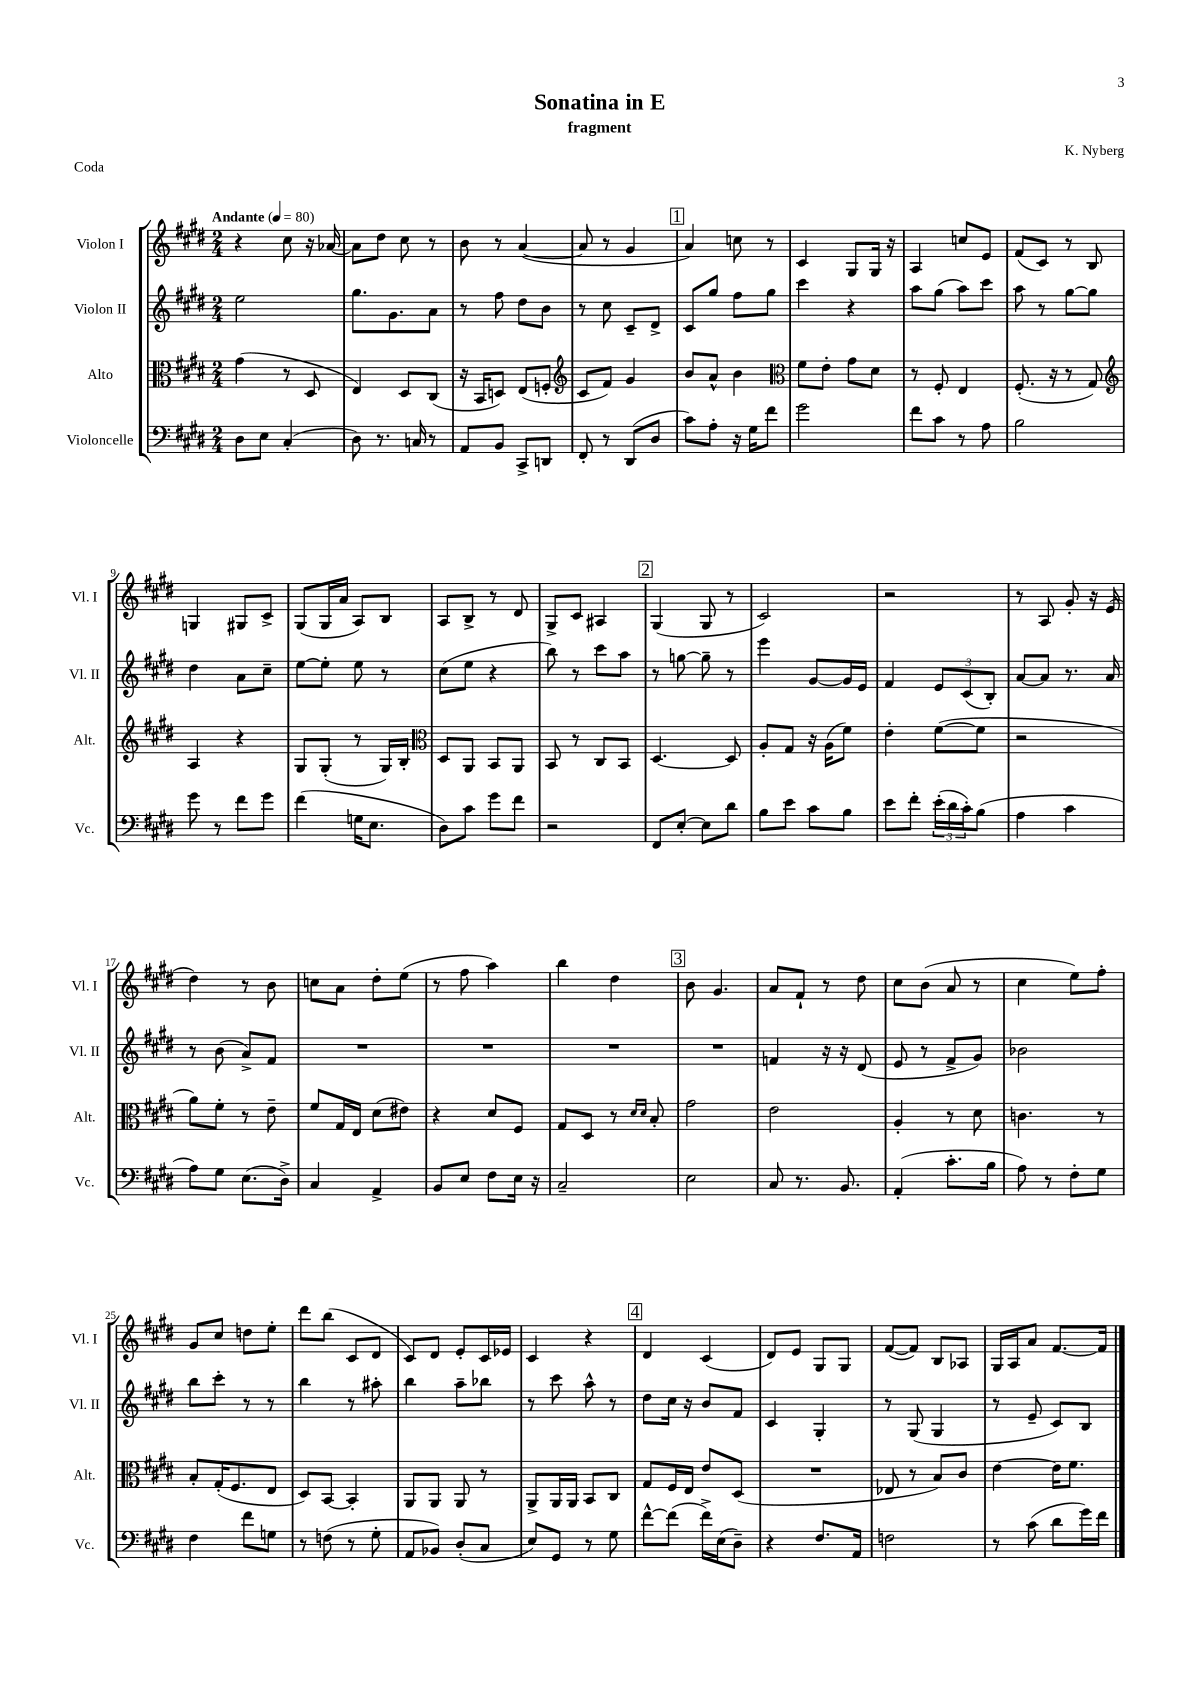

**kern	**kern	**kern	**kern
*part4	*part3	*part2	*part1
*staff4	*staff3	*staff2	*staff1
*I"Violoncelle	*I"Alto	*I"Violon II	*I"Violon I
*I'Vc.	*I'Alt.	*I'Vl. II	*I'Vl. I
*clefF4	*clefC3	*clefG2	*clefG2
*k[f#c#g#d#]	*k[f#c#g#d#]	*k[f#c#g#d#]	*k[f#c#g#d#]
*M2/4	*M2/4	*M2/4	*M2/4
*MM80	*MM80	*MM80	*MM80
=1	=1	=1	=1
!	!	!	!LO:TX:a:B:t=Andante
8D#\L	(4g#\	2ee\	4r
8E\J	.	.	.
(4C#'/	8r	.	8cc#\
.	8D#/	.	16r
.	.	.	[16a-X/
=2	=2	=2	=2
8D#\)	4E/)	8.gg#\L	8a-\L]
8.r	.	.	8dd#\J
.	.	8.g#\	.
.	8D#/L	.	8cc#\
16Cn/	.	.	.
8r	(8C#/J	8a\J	8r
=3	=3	=3	=3
8AA/L	16r	8r	8b\
.	16BB/KL	.	.
8BB/J	8Dn/J)	8ff#\	8r
8CC#^/L	(8E/L	8dd#\L	([4a/
8DDn/J	8Fn'/J	8b\J	.
=4	=4	=4	=4
*	*clefG2	*	*
8FF#'/	8c#/L	8r	8a/]
8r	8f#/J)	8cc#\	8r
(8DD#/L	4g#/	8c#~/L	4g#/
8D#/J	.	8d#^/J	.
!!LO:REH:place=s1:t=1
=5	=5	=5	=5
8c#\L)	8b/L	8c#/L	4a/)
8A'\J	8a^^/J	8gg#/J	.
16r	4b\	8ff#\L	8ccn\
16G#\KL	.	.	.
8f#\J	.	8gg#\J	8r
=6	=6	=6	=6
*	*clefC3	*	*
2g#\	8f#\L	4ccc#\	4c#/
.	8e'\J	.	.
.	8g#\L	4r	8G#/L
.	8d#\J	.	16G#/Jk
.	.	.	16r
=7	=7	=7	=7
8f#\L	8r	8aa\L	4A/
8c#\J	8F#'/	(8gg#\J	.
8r	4E/	8aa\L)	8ccn/L
8A\	.	8ccc#\J	8e/J
=8	=8	=8	=8
2B\	(8.F#'/	8aa\	(8f#/L
.	.	8r	8c#/J)
.	16r	.	.
.	8r	[8gg#\L	8r
.	8G#/)	8gg#\J]	8B/
!!LO:LB:g=z
=9	=9	=9	=9
*	*clefG2	*	*
8g#\	4A/	4dd#\	4Gn/
8r	.	.	.
8f#\L	4r	8a\L	8G#X/L
8g#\J	.	8cc#~\J	8c#^/J
=10	=10	=10	=10
(4f#\	8G#/L	[8ee\L	(8G#/L
.	(8G#'/J	8ee'\J]	16G#/L
.	.	.	16a/JJ
16Gn\KL	8r	8ee\	8A/L)
8.E\J	.	.	.
.	16G#/LL)	8r	8B/J
.	16B'/JJ	.	.
=11	=11	=11	=11
*	*clefC3	*	*
8D#\L)	8D#/L	(8cc#\L	8A/L
8c#\J	8AA/J	8ee\J	8B^/J
8g#\L	8BB/L	4r	8r
8f#\J	8AA/J	.	8d#/
=12	=12	=12	=12
2r	8BB/	8bb\)	8G#^/L
.	8r	8r	8c#/J
.	8C#/L	8ccc#\L	4A#X/
.	8BB/J	8aa\J	.
!!LO:REH:place=s1:t=2
=13	=13	=13	=13
8FF#/L	[4.D#/	8r	(4G#/
[8E'/J	.	[8ggn\	.
8E\L]	.	8gg~\]	8G#/
8d#\J	8D#/]	8r	8r
=14	=14	=14	=14
8B\L	8A'/L	4eee\	2c#/)
8e\J	8G#/J	.	.
8c#\L	16r	[8g#/L	.
.	(16A\KL	.	.
8B\J	8f#\J)	16g#/L]	.
.	.	16e/JJ	.
=15	=15	=15	=15
8e\L	4e'\	4f#/	2r
8f#'\J	.	.	.
(24e'\LL	([8f#\L	12e/L	.
24d#\	.	.	.
24c#'\J)	.	(12c#/	.
(8B\J	8f#\J]	.	.
.	.	12B'/J)	.
=16	=16	=16	=16
4A\	2r	[8a/L	8r
.	.	8a/J]	8A/
4c#\	.	8.r	8g#'/
.	.	.	16r
.	.	16a/	(16e/
!!LO:LB:g=z
=17	=17	=17	=17
8A\L)	8a\L)	8r	4dd#\)
8G#\J	8f#'\J	(8b\	.
(8.E\L	8r	8a^/L)	8r
.	8e~\	8f#/J	8b\
16D#^\Jk)	.	.	.
=18	=18	=18	=18
4C#/	8f#/L	2r	8ccn\L
.	16G#/L	.	8a\J
.	16E/JJ	.	.
4AA^/	(8d#\L	.	8dd#'\L
.	8e#X\J)	.	(8ee\J
=19	=19	=19	=19
8BB/L	4r	2r	8r
8E/J	.	.	8ff#\
8F#\L	8d#/L	.	4aa\)
16E\Jk	8F#/J	.	.
16r	.	.	.
=20	=20	=20	=20
2C#~/	8G#/L	2r	4bb\
.	8D#/J	.	.
.	8r	.	4dd#\
.	16qqd#/LL	.	.
.	16qqd#/JJ	.	.
.	8B'/	.	.
!!LO:REH:place=s1:t=3
=21	=21	=21	=21
2E\	2g#\	2r	8b\
.	.	.	4.g#/
=22	=22	=22	=22
8C#/	2e\	4fn/	8a/L
8.r	.	.	8f#`/J
.	.	16r	8r
8.BB/	.	16r	.
.	.	(8d#/	8dd#\
=23	=23	=23	=23
(4AA'/	4A'/	8e/	8cc#\L
.	.	8r	(8b\J
8.c#'\L	8r	8f#^/L	8a/
.	8d#\	8g#/J)	8r
16B\Jk	.	.	.
=24	=24	=24	=24
8A\)	4.cn\	2b-X\	4cc#\
8r	.	.	.
8F#'\L	.	.	8ee\L)
8G#\J	8r	.	8ff#'\J
!!LO:LB:g=z
=25	=25	=25	=25
4F#\	8B'/L	8bb\L	8g#/L
.	(16G#'/K	8ccc#'\J	8cc#/J
.	8.F#/	.	.
8f#\L	.	8r	8ddn\L
8Gn\J	8E/J	8r	8ee'\J
=26	=26	=26	=26
8r	8D#/L)	4bb\	8ddd#\L
(8Fn\	[8BB/J	.	(8bb\J
8r	4BB'/]	8r	8c#/L
8G#'\	.	8aa#X'\	8d#/J
=27	=27	=27	=27
8AA/L	8AA/L	4bb\	8c#/L)
8BB-X/J)	8AA/J	.	8d#/J
(8D#'/L	8AA/	8aa~\L	8e'/L
8C#/J	8r	8bb-X\J	16c#/L
.	.	.	16e-X/JJ
=28	=28	=28	=28
8E/L)	8AA^/L	8r	4c#/
8GG#/J	16AA/L	8ccc#\	.
.	16AA/JJ	.	.
8r	8BB/L	8aa^^\	4r
8G#\	8C#/J	8r	.
!!LO:REH:place=s1:t=4
=29	=29	=29	=29
[8f#^^\L	8G#/L	8dd#\L	4d#/
(8f#\J]	16F#/L	16cc#\Jk	.
.	16E/JJ	16r	.
16f#^\LL)	8e/L	8b/L	(4c#/
(16E\J	.	.	.
8D#~\J)	(8D#/J	8f#/J	.
=30	=30	=30	=30
4r	2r	4c#/	8d#/L)
.	.	.	8e/J
8.F#/L	.	4G#'/	8G#/L
.	.	.	8G#/J
16AA/Jk	.	.	.
=31	=31	=31	=31
2Fn\	8E-X/	8r	([8f#/L
.	8r	(8G#/	8f#/J])
.	8B/L)	4G#/	8B/L
.	8c#/J	.	8A-X/J
=32	=32	=32	=32
8r	[4e\	8r	16G#/LL
.	.	.	16A/J
(8c#\	.	8e~/	8a/J
8d#\L	16e\KL]	8c#/L)	[8.f#/L
.	8.f#\J	.	.
16g#\L)	.	8B/J	.
16f#\JJ	.	.	16f#/Jk]
==	==	==	==
*-	*-	*-	*-
